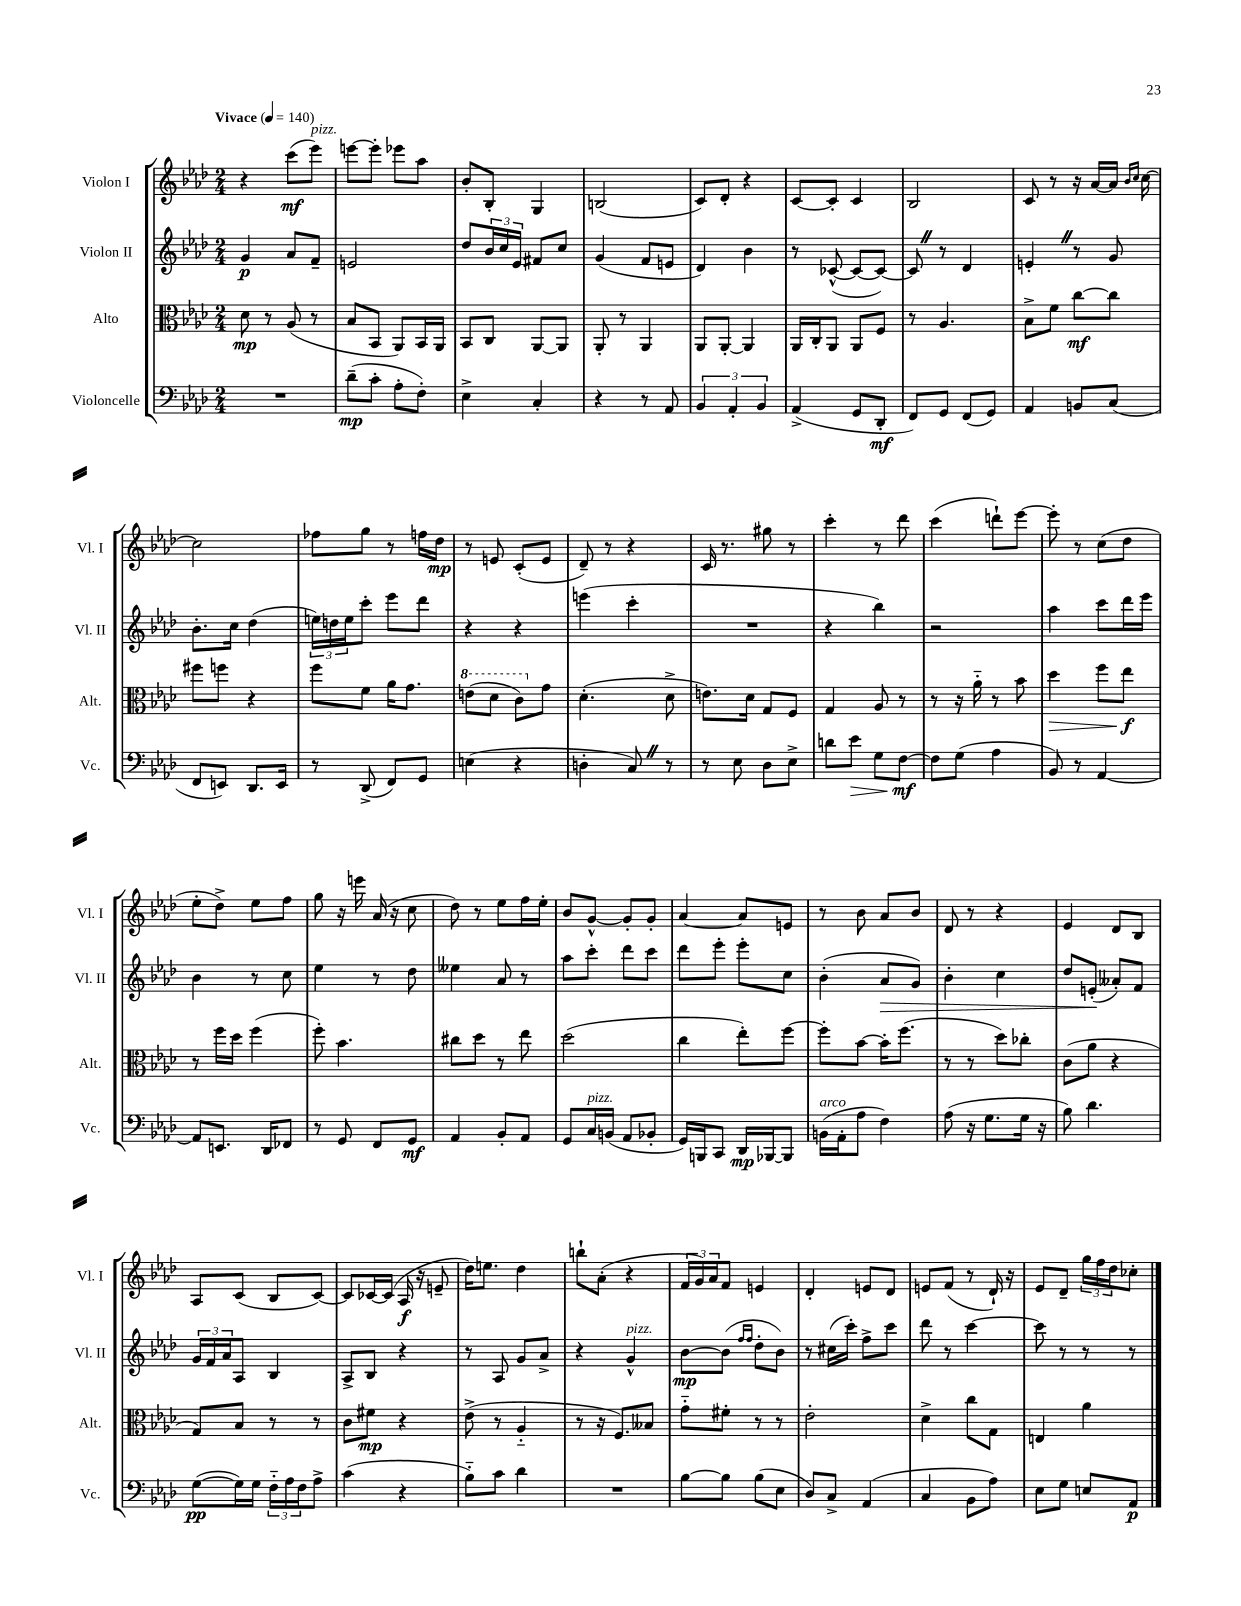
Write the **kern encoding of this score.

**kern	**kern	**kern	**kern
*staff4	*staff3	*staff2	*staff1
*clefF4	*clefC3	*clefG2	*clefG2
*k[b-e-a-d-]	*k[b-e-a-d-]	*k[b-e-a-d-]	*k[b-e-a-d-]
*M2/4	*M2/4	*M2/4	*M2/4
*MM140	*MM140	*MM140	*MM140
2r	8d-	4g	4r
.	8r	.	.
.	(8A-	8a-	(8ccc
.	8r	8f~	8eee-)
=	=	=	=
(8d-~	8B-	2e	[8eee
8c'	8BB-	.	8eee']
8A-'	8AA-)	.	8eee-
8F')	16BB-	.	8aa-
.	16AA-	.	.
=	=	=	=
4E-^	8BB-	8dd-	8b-'
.	8C	24b-	8B-'
.	.	24cc	.
.	.	24e-	.
4C'	[8AA-	8f#	4G
.	8AA-]	8cc	.
=	=	=	=
4r	8AA-'	(4g	(2B
.	8r	.	.
8r	4AA-	8f	.
8AA-	.	8e	.
=	=	=	=
6BB-	8AA-	4d-)	8c)
.	[8AA-'	.	8d-'
6AA-'	.	.	.
.	4AA-]	4b-	4r
6BB-	.	.	.
=	=	=	=
(4AA-^	16AA-	8r	[8c
.	16C'	.	.
.	8AA-	([8c-^^	8c']
8GG	8AA-	8c-_	4c
8DD-'	8F	8c-_)	.
=	=	=	=
8FF)	8r	8c-]	2B-
8GG	4.A-	8r	.
(8FF	.	4d-	.
8GG)	.	.	.
=	=	=	=
4AA-	8B-^	4e'	8c
.	8f	.	8r
8BB	[8cc	8r	16r
.	.	.	[16a-
(8C	8cc]	8g	16a-]
.	.	.	16qqb-
.	.	.	16qqcc
.	.	.	[16cc
=	=	=	=
8FF	8ff#	8.b-'	2cc]
8EE)	8ff	.	.
.	.	16cc	.
8.DD-	4r	(4dd-	.
16EE	.	.	.
=	=	=	=
8r	8ff	24ee)	8ff-
.	.	24dd	.
.	.	24ee	.
(8DD-^	8f	8ccc'	8gg
8FF)	16a-	8eee-	8r
.	8.g	.	.
8GG	.	8ddd-	16ff
.	.	.	16dd-
=	=	=	=
(4E	(8ee	4r	8r
.	8dd-	.	8e
4r	8cc)	4r	(8c'
.	8g	.	8e
=	=	=	=
4D'	(4.d-'	(4eee	8d-~)
.	.	.	8r
8C)	.	4ccc'	4r
8r	8d-^	.	.
=	=	=	=
8r	8.e)	2r	16c
.	.	.	8.r
8E-	.	.	.
.	16d-	.	.
8D-	8G	.	8gg#
8E-^	8F	.	8r
=	=	=	=
8d	4G	4r	4ccc'
8e-	.	.	.
8G	8A-	4bb-)	8r
[8F	8r	.	8ddd-
=	=	=	=
8F]	8r	2r	(4ccc
(8G	16r	.	.
.	16a-'~	.	.
4A-	8r	.	8ddd`)
.	8b-	.	[8eee-
=	=	=	=
8BB-)	4dd-	4aa-	8eee-']
8r	.	.	8r
[4AA-	8ff	8ccc	(8cc
.	8ee-	16ddd-	8dd-
.	.	16eee-	.
=	=	=	=
8AA-]	8r	4b-	8ee-'
8.EE	16ff	.	8dd-^)
.	16dd-	.	.
.	(4ff	8r	8ee-
16DD-	.	.	.
8FF-	.	8cc	8ff
=	=	=	=
8r	8ff')	4ee-	8gg
8GG	4.b-	.	16r
.	.	.	16eee
8FF	.	8r	(16a-
.	.	.	16r
8GG	.	8dd-	8cc
=	=	=	=
4AA-	8cc#	4ee--	8dd-)
.	8dd-	.	8r
8BB-'	8r	8a-	8ee-
8AA-	8ee-	8r	16ff
.	.	.	16ee-'
=	=	=	=
8GG	(2dd-	8aa-	8b-
16C	.	8ccc'	[8g^^
(16BB	.	.	.
8AA-	.	8ddd-	8g']
8BB-'	.	8ccc	8g'
=	=	=	=
16GG)	4cc	8ddd-	[4a-
16BBB	.	.	.
8CC	.	8eee-'	.
16DD-	8ee-')	8eee-'	8a-]
[16BBB-	.	.	.
8BBB-]	[8ff	8cc	8e
=	=	=	=
(16BB	8ff']	(4b-'	8r
16AA-'	.	.	.
8A-	[8b-	.	8b-
4F)	16b-']	8a-	8a-
.	(8.ff	.	.
.	.	8g)	8b-
=	=	=	=
(8A-	8r	4b-'	8d-
16r	8r	.	8r
8.G	.	.	.
.	8dd-)	4cc	4r
16G	8cc-'	.	.
16r	.	.	.
=	=	=	=
8B-)	(8c	8dd-	4e-
4.d-	8a-	(8e'	.
.	4r	8a--')	8d-
.	.	8f	8B-
=	=	=	=
([8G	8G)	24g	8A-
.	.	24f	.
.	.	24a-	.
16G])	8B-	8A-	(8c
16G	.	.	.
24F'~	8r	4B-	8B-
24A-	.	.	.
24F	.	.	.
8A-^	8r	.	[8c)
=	=	=	=
(4c	8c	8A-^	8c]
.	8f#	8B-	[16c-
.	.	.	(16c-]
4r	4r	4r	16A-
.	.	.	16r
.	.	.	8e~
=	=	=	=
8B-'~)	(8e-^	8r	16dd-)
.	.	.	8.ee
8c	8r	8A-	.
4d-	4A-'~	8g	4dd-
.	.	8a-^	.
=	=	=	=
2r	8r	4r	8bb`
.	16r	.	(8a-'
.	8.F)	.	.
.	.	4g^^	4r
.	8B--	.	.
=	=	=	=
[8B-	8g'~	[8b-	24f
.	.	.	24g)
.	.	.	24a-
8B-]	8f#'	(8b-]	8f
.	.	16qqff	.
.	.	16qqff	.
(8B-	8r	8dd-'	4e
8E-	8r	8b-)	.
=	=	=	=
8D-)	2e-'	8r	4d-'
8C^	.	(16cc#	.
.	.	16ccc')	.
(4AA-	.	8ff^	8e
.	.	8ccc	8d-
=	=	=	=
4C	4d-^	8ddd-	8e
.	.	8r	(8f
8BB-	8cc	[4ccc	8r
8A-)	8G	.	16d-`)
.	.	.	16r
=	=	=	=
8E-	4E	8ccc]	8e-
8G	.	8r	8d-~
8E	4a-	8r	24gg
.	.	.	24ff
.	.	.	24dd-
8AA-	.	8r	8cc-'
==	==	==	==
*-	*-	*-	*-
